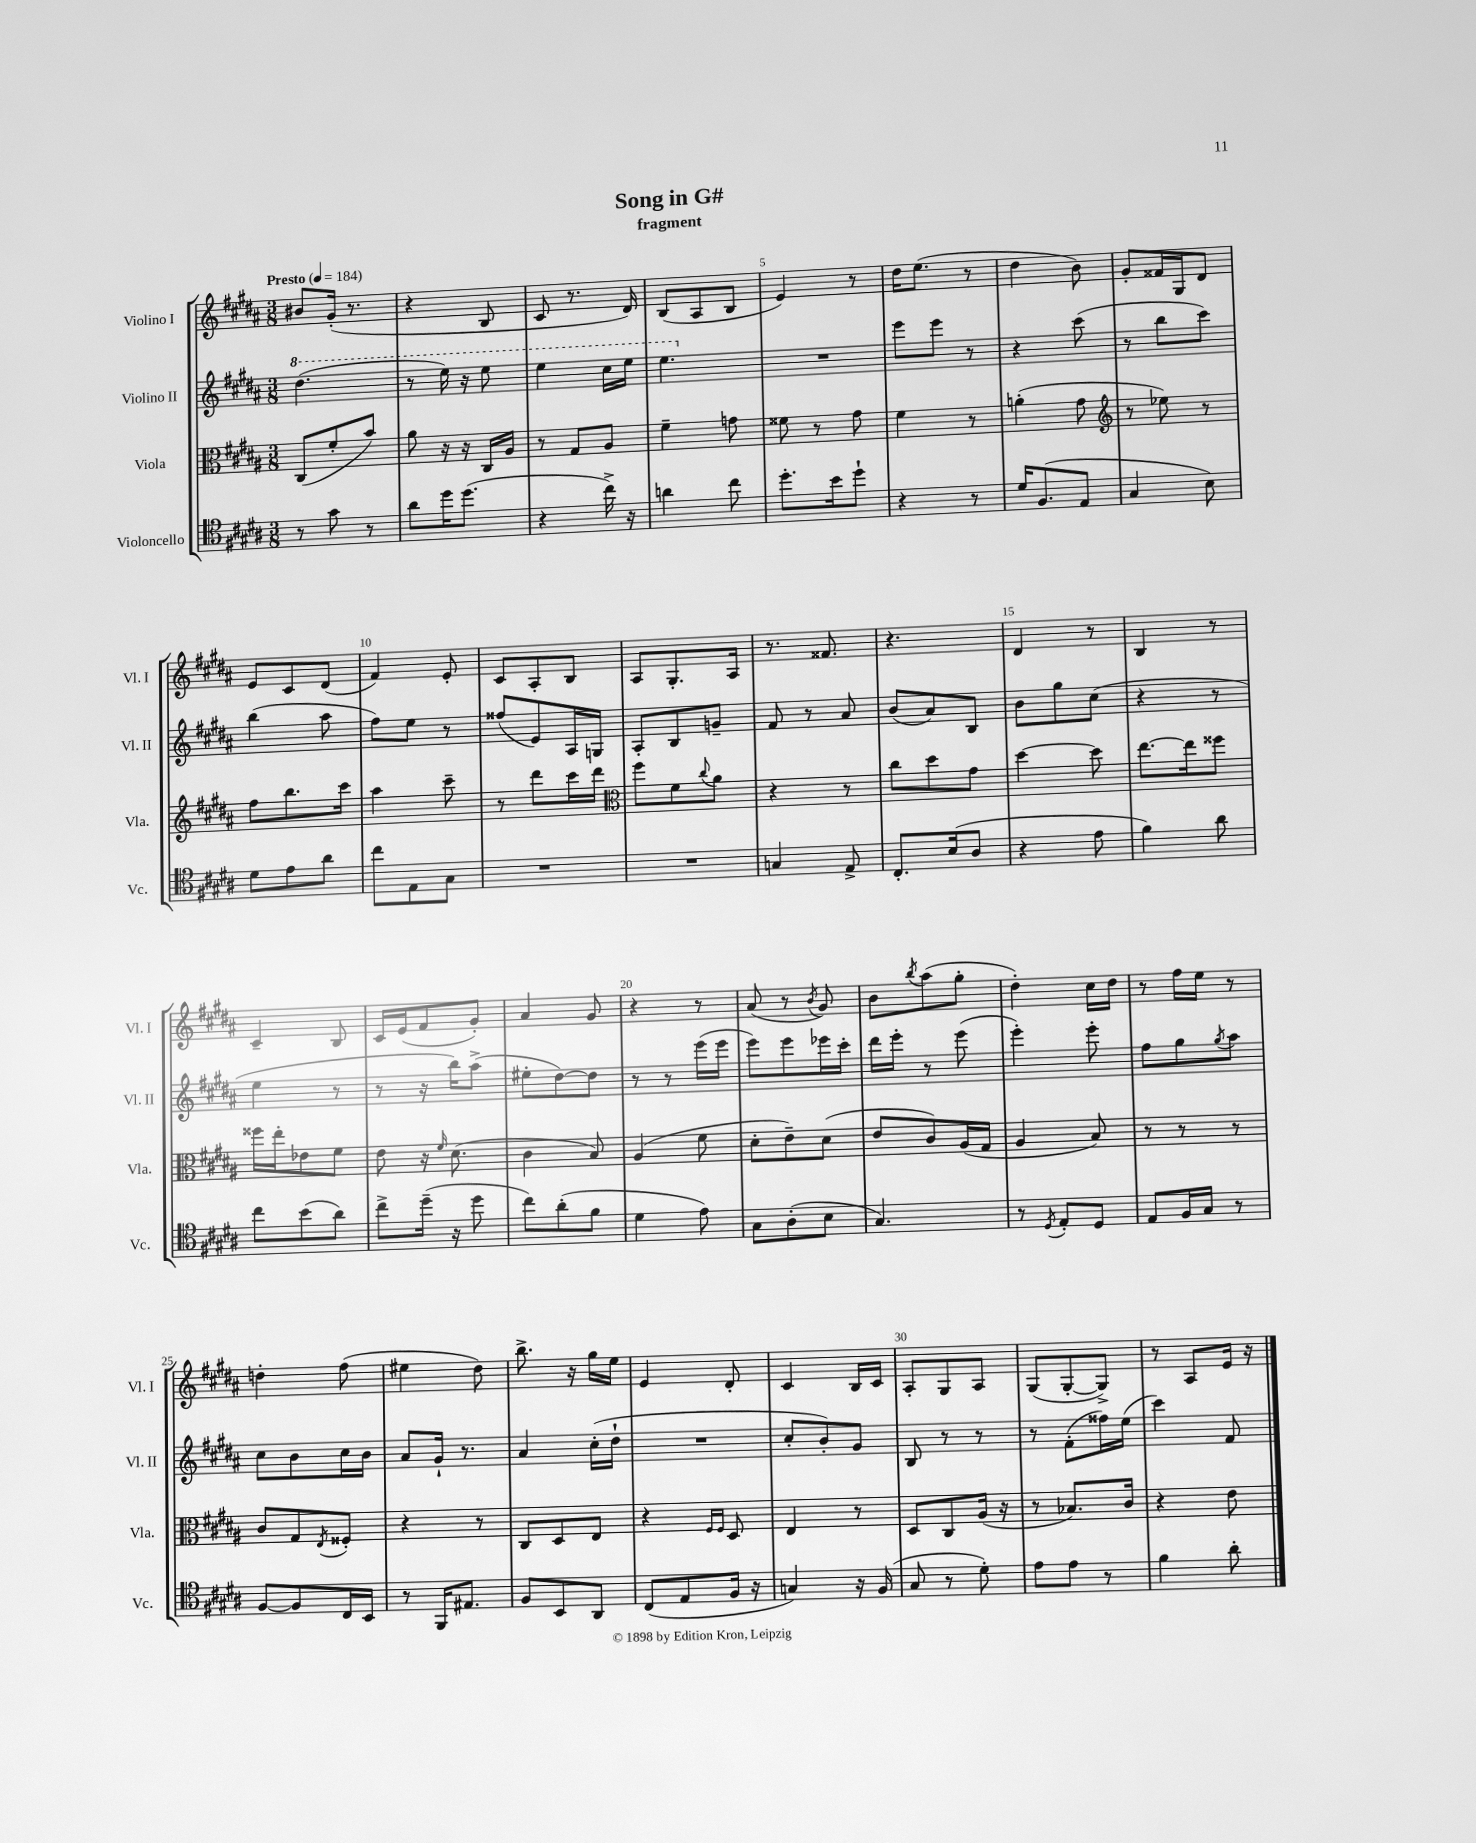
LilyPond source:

\header { title = "Song in G#" subtitle = "fragment" }
<<
\new StaffGroup <<
\new Staff = "s0" \with { instrumentName = "Violino I" shortInstrumentName = "Vl. I" } {
    \clef treble \key b \major \numericTimeSignature \time 3/8 \tempo "Presto" 4 = 184
    bis'8 gis'16-.( r8. |
    r4 b8 |
    cis'8 r8. dis'16) |
    b8( ais8 b8 |
    e'4) r8 |
    dis''16 e''8.( r8 |
    dis''4 b'8) |
    gis'8-. fisis'16 gis16 dis'8 |
    e'8 cis'8 dis'8( |
    fis'4) e'8-. |
    cis'8 ais8-. b8 |
    ais8 gis8.-. ais16 |
    r8. fisis'8. |
    r4. |
    dis'4 r8 |
    b4 r8 |
    cis'4-- b8 |
    cis'16 e'16( fis'8 gis'8-.) |
    ais'4 gis'8 |
    r4 r8 |
    ais'8( r8 \acciaccatura { b'8 } gis'8) |
    b'8 \acciaccatura { b''8 } ais''8( gis''8-. |
    dis''4-.) cis''16 dis''16 |
    r8 fis''16 e''16 r8 |
    d''4-. fis''8( |
    eis''4 dis''8) |
    b''8.-> r16 gis''16 e''16 |
    e'4 dis'8-. |
    cis'4 b16 cis'16 |
    ais8-. gis8 ais8 |
    gis8( gis8~-. gis8->) |
    r8 ais8 e'16 r16 \bar "|." |
}
\new Staff = "s1" \with { instrumentName = "Violino II" shortInstrumentName = "Vl. II" } {
    \clef treble \key b \major \numericTimeSignature \time 3/8
    \ottava #1 dis'''4.( |
    r8 e'''16) r16 e'''8 |
    e'''4 cis'''16 e'''16 |
    e'''4. \ottava #0 |
    R4. |
    e'''8 e'''8 r8 |
    r4 cis'''8( |
    r8 b''8 cis'''8) |
    b''4( ais''8 |
    fis''8) e''8 r8 |
    fisis''8( e'8) ais16 g16 |
    ais8-. b8 g'8-- |
    fis'8 r8 ais'8 |
    b'8( ais'8) b8 |
    b'8 gis''8 cis''8( |
    r4 r8 |
    e''4 r8 |
    r8 r16 b''16) ais''8->( |
    eis''8-. dis''8~) dis''8 |
    r8 r8 e'''16( e'''16 |
    e'''8) e'''8 ees'''16 cis'''16-. |
    dis'''16 e'''16-. r8 e'''8( |
    e'''4-.) e'''8-. |
    fis''8 gis''8 \acciaccatura { gis''8 } ais''8 |
    cis''8 b'8 cis''16 b'16 |
    ais'8 gis'16-! r8. |
    ais'4 cis''16-.( dis''16-! |
    R4. |
    cis''8-. b'8-.) gis'8 |
    b8 r8 r8 |
    r8 fis'8-.( fisis''16) e''16( |
    cis'''4) fis'8 \bar "|." |
}
\new Staff = "s2" \with { instrumentName = "Viola" shortInstrumentName = "Vla." } {
    \clef alto \key b \major \numericTimeSignature \time 3/8
    cis8( fis'8-. b'8) |
    ais'8 r16 r16 cis16 ais16 |
    r8 gis8 ais8 |
    fis'4-- g'8 |
    fisis'8 r8 gis'8 |
    fis'4 r8 |
    a'4-.( gis'8 |
    \clef treble r8 ees''8) r8 |
    fis''8 b''8. cis'''16 |
    ais''4 cis'''8-- |
    r8 dis'''8 cis'''16 dis'''16 |
    \clef alto fis''8 fis'8 \appoggiatura { cis''8 } ais'8 |
    r4 r8 |
    cis''8 dis''8 gis'8 |
    dis''4~ dis''8 |
    e''8.~ e''16 fisis''8 |
    fisis''16 e''16-. ees'8 fis'8 |
    e'8 r16 \grace { fis'16 } dis'8.( |
    cis'4 b8) |
    ais4( fis'8 |
    dis'8-. e'8--) dis'8( |
    e'8 cis'8) ais16( gis16 |
    ais4 b8) |
    r8 r8 r8 |
    cis'8 gis8 \acciaccatura { e8 } fisis8-. |
    r4 r8 |
    cis8 dis8 e8 |
    r4 \grace { fis16 fis16 } dis8 |
    e4 r8 |
    dis8 cis8 ais16( r16 |
    r8 bes8.) cis'16 |
    r4 e'8 \bar "|." |
}
\new Staff = "s3" \with { instrumentName = "Violoncello" shortInstrumentName = "Vc." } {
    \clef tenor \key b \major \numericTimeSignature \time 3/8
    r8 gis'8 r8 |
    ais'8 dis''16 dis''8.( |
    r4 cis''16->) r16 |
    a'4 cis''8 |
    dis''8.-. b'16 dis''8-! |
    r4 r8 |
    dis'16 fis8.( e8 |
    gis4 b8) |
    dis'8 e'8 ais'8 |
    cis''8 e8 gis8 |
    R4. |
    R4. |
    g4 e8-> |
    cis8.-. b16( ais8 |
    r4 e'8 |
    fis'4) ais'8 |
    cis''8 b'8( ais'8) |
    cis''8-> dis''16--( r16 dis''8 |
    cis''8) ais'8-.( fis'8 |
    dis'4 e'8) |
    gis8 ais8-.( b8 |
    gis4.) |
    r8 \acciaccatura { dis8 } e8-. dis8 |
    e8 fis16 gis16 r8 |
    fis8~ fis8 cis16 b,16 |
    r8 fis,16 eis8. |
    fis8 b,8 ais,8 |
    cis8( e8 fis16 r16 |
    g4) r16 fis16( |
    gis8 r8 dis'8-.) |
    e'8 e'8 r8 |
    fis'4 ais'8-. \bar "|." |
}
>>
>>
\layout { \context { \Score \override BarNumber.break-visibility = ##(#f #t #t) barNumberVisibility = #(every-nth-bar-number-visible 5) } }
